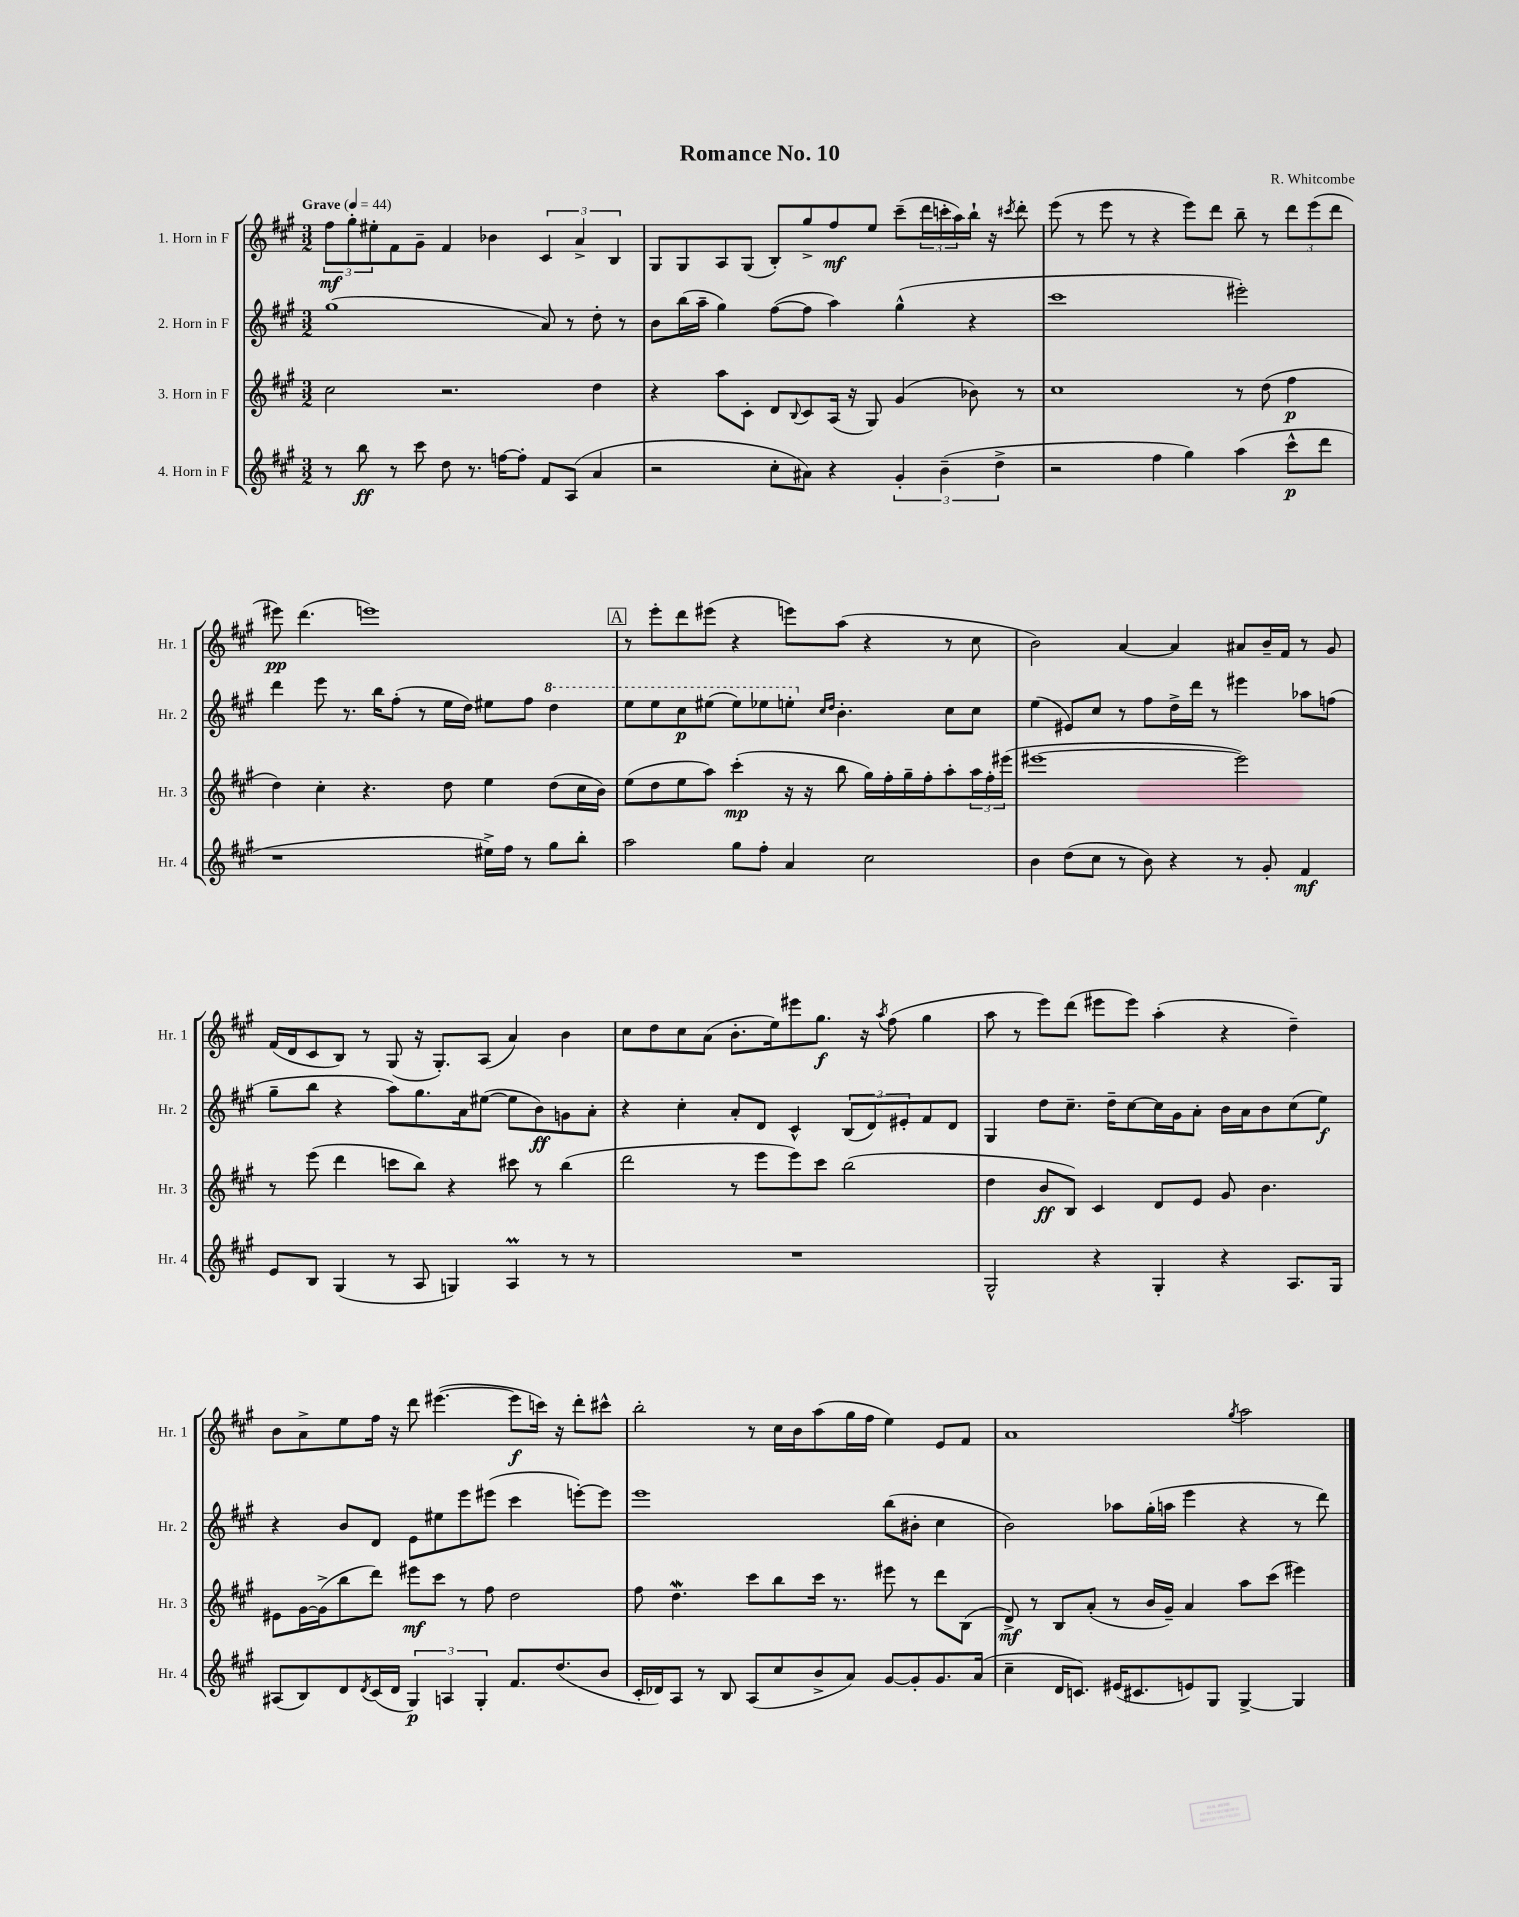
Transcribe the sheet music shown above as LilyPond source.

\header { title = "Romance No. 10" composer = "R. Whitcombe" }
<<
\new StaffGroup <<
\new Staff = "s0" \with { instrumentName = "1. Horn in F" shortInstrumentName = "Hr. 1" } {
    \clef treble \key a \major \numericTimeSignature \time 3/2 \tempo "Grave" 4 = 44
    \tuplet 3/2 { fis''8\mf gis''8-. eis''8-. } fis'8 gis'8-- fis'4 bes'4 \tuplet 3/2 { cis'4 a'4-> b4 } |
    gis8 gis8 a8 gis8( b8-.) gis''8-> fis''8\mf e''8 cis'''8--( \tuplet 3/2 { d'''16 c'''16-. a''16) } b''16-! r16 \acciaccatura { cis'''8 } d'''8-. |
    e'''8( r8 e'''8 r8 r4 e'''8) d'''8 b''8-- r8 \tuplet 3/2 { d'''8 e'''8( d'''8 } |
    eis'''8\pp) d'''4.( e'''1) |
    \mark \markup { \box "A" } r8 e'''8-. d'''8 eis'''8( r4 e'''8) a''8( r4 r8 cis''8 |
    b'2) a'4~ a'4 ais'8 b'16-- fis'16 r8 gis'8 |
    fis'16( d'16 cis'8 b8) r8 gis8( r16 gis8.-.) a8( a'4) b'4 |
    cis''8 d''8 cis''8 a'8( b'8.-. e''16) eis'''8 gis''8.\f r16 \acciaccatura { a''8 } fis''8( gis''4 |
    a''8 r8 e'''8) d'''8( eis'''8 eis'''8) a''4-.( r4 d''4--) |
    b'8 a'8-> e''8 fis''16 r16 d'''8 eis'''4.~( eis'''8\f c'''16) r16 d'''8-. cis'''8-^ |
    b''2-. r8 cis''16 b'16 a''8( gis''16 fis''16 e''4) e'8 fis'8 |
    a'1 \acciaccatura { gis''8 } a''2 \bar "|." |
}
\new Staff = "s1" \with { instrumentName = "2. Horn in F" shortInstrumentName = "Hr. 2" } {
    \clef treble \key a \major \numericTimeSignature \time 3/2
    gis''1( a'8) r8 d''8-. r8 |
    b'8 b''16( a''16-- gis''4) fis''8~( fis''8 a''4) gis''4-^( r4 |
    cis'''1 eis'''2-.) |
    d'''4 e'''8 r8. b''16 fis''8-.( r8 e''16 d''16) eis''8 fis''8 \ottava #1 d'''4 |
    \mark \markup { \box "A" } e'''8 e'''8 cis'''8\p eis'''8( eis'''8) ees'''8 e'''8-. \ottava #0 \grace { cis''16 d''16 } b'4.-. cis''8 cis''8 |
    e''4( eis'8) cis''8 r8 fis''8 d''16-> d'''16 r8 eis'''4 aes''8 f''8( |
    gis''8-- b''8 r4 a''8) gis''8. a'16 eis''8~( eis''8 b'8\ff) g'8 a'8-. |
    r4 cis''4-. a'8-. d'8 cis'4-^ \tuplet 3/2 { b8( d'8) eis'8-. } fis'8 d'8 |
    gis4 d''8 cis''8.-- d''16-- cis''8~ cis''16 gis'16 a'8-. b'16 a'16 b'8 cis''8( e''8\f) |
    r4 b'8 d'8 e'8 eis''8 e'''8 eis'''8( cis'''4 e'''8~-.) e'''8 |
    e'''1 b''8( bis'8-. cis''4 |
    b'2) aes''8 gis''16-.( a''16 e'''4 r4 r8 d'''8) \bar "|." |
}
\new Staff = "s2" \with { instrumentName = "3. Horn in F" shortInstrumentName = "Hr. 3" } {
    \clef treble \key a \major \numericTimeSignature \time 3/2
    cis''2 r2. d''4 |
    r4 a''8 cis'8-. d'8 \appoggiatura { b8 } cis'8 a16( r16 gis8) gis'4( bes'8) r8 |
    cis''1 r8 d''8( fis''4\p |
    d''4) cis''4-. r4. d''8 e''4 d''8( cis''16 b'16) |
    \mark \markup { \box "A" } e''8( d''8 e''8 a''8) cis'''4-.\mp( r16 r16 b''8 gis''16) fis''16-. gis''16-- fis''16-. a''8-. \tuplet 3/2 { a''16 fis''16-. eis'''16( } |
    eis'''1~ eis'''2) |
    r8 e'''8( d'''4 c'''8 b''8) r4 cis'''8 r8 b''4( |
    d'''2 r8 e'''8 e'''8) cis'''8 b''2( |
    d''4 b'8\ff b8) cis'4 d'8 e'8 gis'8 b'4. |
    eis'8 gis'16~ gis'16->( b''8 d'''8) eis'''8\mf cis'''8 r8 fis''8 d''2 |
    fis''8 d''4.\mordent cis'''8 b''8 cis'''16 r8. eis'''8 r8 d'''8 b8( |
    d'8->\mf) r8 b8 a'8-.( r8 b'16 gis'16--) a'4 a''8 cis'''8( eis'''4) \bar "|." |
}
\new Staff = "s3" \with { instrumentName = "4. Horn in F" shortInstrumentName = "Hr. 4" } {
    \clef treble \key a \major \numericTimeSignature \time 3/2
    r8 b''8\ff r8 cis'''8 d''8 r8. f''16~ f''8-. fis'8 a8( a'4 |
    r2 cis''8-. ais'8) r4 \tuplet 3/2 { gis'4-. b'4--( d''4-> } |
    r2 fis''4 gis''4) a''4( cis'''8-^\p d'''8 |
    r1 eis''16->) fis''16 r8 gis''8 b''8-. |
    \mark \markup { \box "A" } a''2 gis''8 fis''8-. a'4 cis''2 |
    b'4 d''8( cis''8 r8 b'8) r4 r8 gis'8-. fis'4\mf |
    e'8 b8 gis4( r8 a8 g4) a4\prall r8 r8 |
    R1. |
    gis2-^ r4 gis4-. r4 a8. gis16 |
    ais8( b8) d'8 \acciaccatura { d'8 } cis'16( d'16 \tuplet 3/2 { gis4\p) a4 gis4-. } fis'8. d''8.( b'8 |
    cis'16-. des'16) a8 r8 b8 a8( cis''8 b'8-> a'8) gis'8~ gis'8-. gis'8. a'16( |
    cis''4-- d'16 c'8.) eis'16( cis'8. e'8) gis8 gis4~-> gis4 \bar "|." |
}
>>
>>
\layout { \context { \Score \remove "Bar_number_engraver" } }
